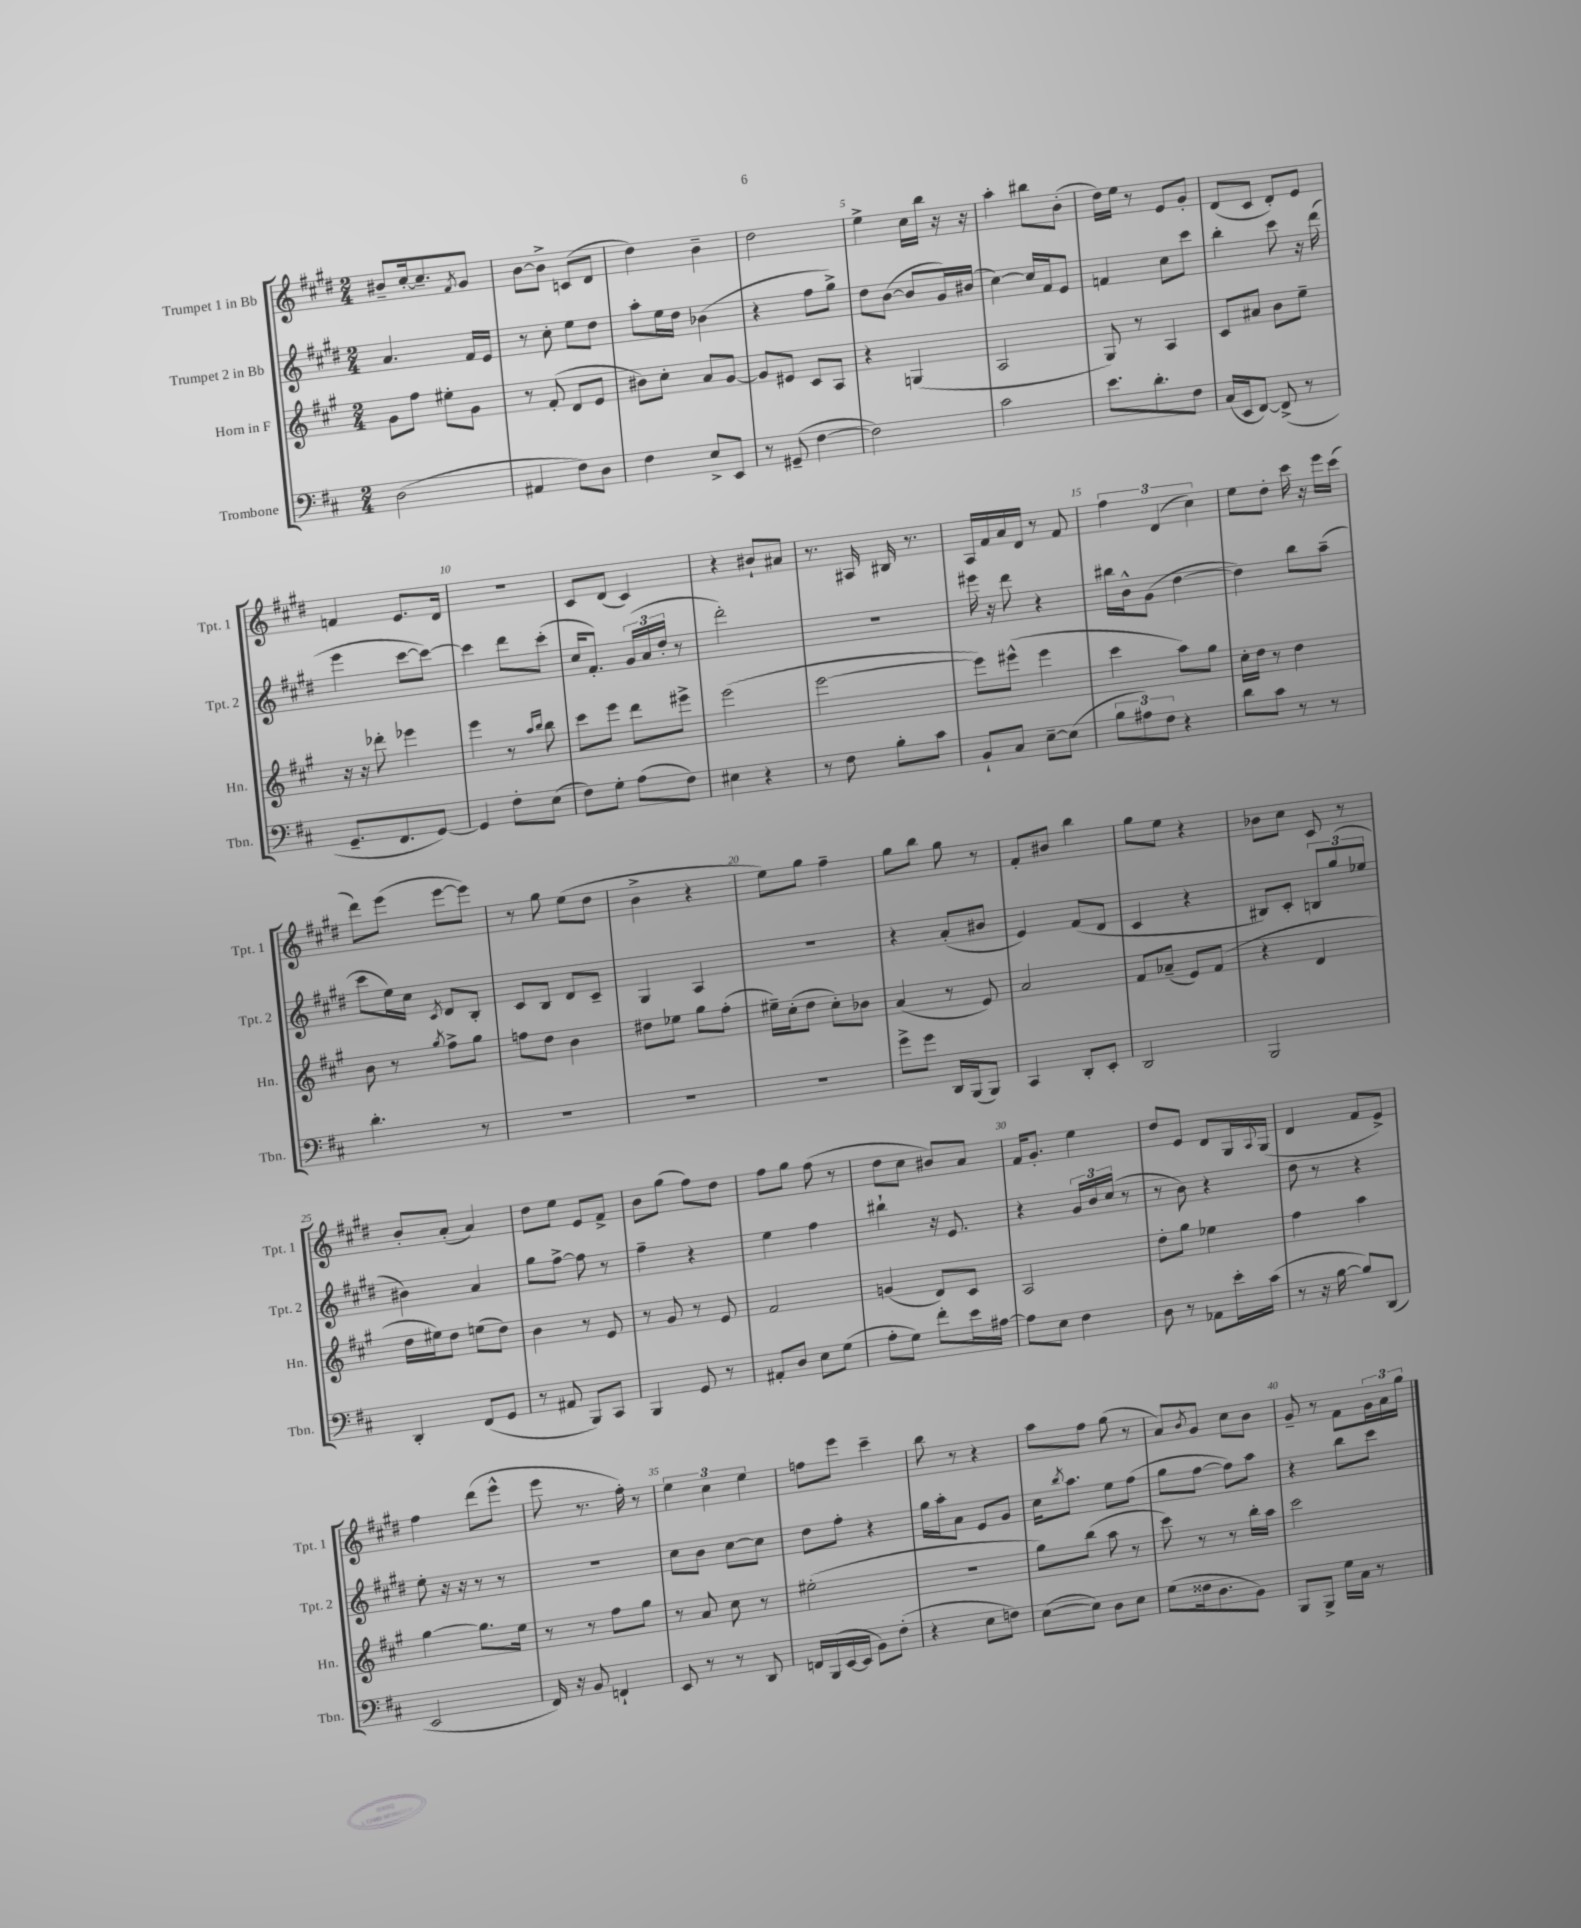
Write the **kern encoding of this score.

**kern	**kern	**kern	**kern
*part4	*part3	*part2	*part1
*staff4	*staff3	*staff2	*staff1
*I"Trombone	*I"Horn in F	*I"Trumpet 2 in Bb	*I"Trumpet 1 in Bb
*I'Tbn.	*I'Hn.	*I'Tpt. 2	*I'Tpt. 1
*clefF4	*clefG2	*clefG2	*clefG2
*k[f#c#]	*k[f#c#g#]	*k[f#c#g#d#]	*k[f#c#g#d#]
*M2/4	*M2/4	*M2/4	*M2/4
=1	=1	=1	=1
(2D\	8g#\L	4.a/	8b#X~/L
.	8ff#\J	.	[16cc#'/k
.	.	.	8.cc#~/]
.	8ee#X'\L	.	.
.	.	.	8qf#/
.	8g#\J	16f#/LL	8g#/J
.	.	16e/JJ	.
=2	=2	=2	=2
4AA#X/	8r	8r	[8b\L
.	(8f#'/	8cc#'\	8b^\J]
8F#\L)	8d/L	8ee\L	(8cn/L
8D\J	8e/J	8dd#\J	8d#/J
=3	=3	=3	=3
4F#\	8b#X\L)	8aa'\L	4dd#\)
.	8cc#'\J	16ee\L	.
.	.	16dd#\JJ	.
8E^/L	8a/L	(4b-X\	4b~\
8EE/J	[8g#/J	.	.
=4	=4	=4	=4
8r	8g#/L]	4r	2dd#\
(8GG#X~/	8e#X/J	.	.
[4F#\	8c#/L	8ff#\L	.
.	8A/J	8gg#^\J)	.
=5	=5	=5	=5
2F#\])	4r	8dd#\L	4ee^\
.	.	([8b\J	.
.	(4Gn/	8b/L]	16cc#\LL
.	.	.	16bb\JJ
.	.	16g#/L)	16r
.	.	(16b#X/JJ	16r
=6	=6	=6	=6
2c#\	2A/	[4cc#\)	4aa'\
.	.	16cc#/LL]	8bb#X\L
.	.	16f#/J	.
.	.	8e/J	(8b'\J
=7	=7	=7	=7
8.e\L	8G#/)	4fn/	16dd#\LL)
.	.	.	16ee\JJ
.	8r	.	8r
8.d'\	.	.	.
.	4A/	8cc#\L	8e/L
8F#\J	.	8ccc#\J	8g#'/J
=8	=8	=8	=8
(16C#/LL	8c#/L	4bb'\	(8d#/L
16EE/J	.	.	.
[8FF#/J)	8a#X/J	.	8c#/J
(8FF#^/]	8b\L	8ccc#\	8d#'/L)
8r	8ee~\J	16r	8e/J
.	.	(16ddd#\	.
!!LO:LB:g=z
=9	=9	=9	=9
8.GG~/L	16r	4eee\	4fn/
.	16r	.	.
.	8ddd-X'\	.	.
8.FF#/	.	.	.
.	4eee-X\	[8ccc#\L	8.e/L
[8GG/J)	.	8ccc#\J_)	.
.	.	.	16d#/Jk
=10	=10	=10	=10
4GG/]	4eee\	4ccc#\]	2r
8F#'\L	8r	8ddd#\L	.
.	16qqaa/LL	.	.
.	16qqbb/JJ	.	.
(8E\J	8bb\	(8ccc#'\J	.
=11	=11	=11	=11
8F#\L)	8ccc#\L	16cc#/KL	8c#/L
.	.	8.f#'/J)	.
8G'\J	8eee\J	.	(8d#/J
(8A\L	8ddd\L	(24g#/LL	4c#/)
.	.	24a/	.
.	.	24dd#'/JJ	.
8F#\J)	8eee#X^\J	8r	.
=12	=12	=12	=12
4E#X\	(2eee\	2ddd#'\)	4r
4r	.	.	8b#X`/L
.	.	.	8a#X/J
=13	=13	=13	=13
8r	[2eee\	2r	8.r
8F#\	.	.	.
.	.	.	16A#X/
8B'\L	.	.	16B#X/
.	.	.	8.r
8c#\J	.	.	.
=14	=14	=14	=14
8BB`/L	8eee\L])	16eee#X\	16A/LL
.	.	16r	16f#/
8C#/J	(8eee#X^^\J	8ddd#\	16a/
.	.	.	16d#/JJ
[8E~\L	4eee#\	4r	8r
(8E\J]	.	.	8f#/
=15	=15	=15	=15
12B\L	4ccc#\	16bb#X\LL	6ff#\
.	.	16b^^\J	.
12A#X\)	.	.	.
.	.	(8g#\J	.
12F#\J	.	.	(6d#/
4r	8aa\L)	[4dd#\	.
.	.	.	6cc#\)
.	8gg#\J	.	.
=16	=16	=16	=16
8d\L	16cc#'\LL	4dd#\])	8ee\L
.	16dd\JJ	.	.
8c#\J	8r	.	8dd#'\J
8r	4dd\	8bb\L	16ccc#\
.	.	.	16r
8r	.	(8aa~\J	16eee\LL
.	.	.	(16ccc#\JJ
!!LO:LB:g=z
=17	=17	=17	=17
4.d'\	8b\	8ccc#\L	8ddd#\L)
.	8r	16ee\L)	(8eee\J
.	.	16cc#\JJ	.
.	8qgg#/	8qc#/	.
.	8ff#^\L	8d#/L	[8eee\L
8r	8gg#\J	8B'/J	8eee\J])
=18	=18	=18	=18
2r	8ffn\L	8c#/L	8r
.	8dd\J	8B/J	8gg#\
.	4b\	8d#/L	(8ee\L
.	.	8c#~/J	8dd#\J
=19	=19	=19	=19
2r	8dd#X\L	4G#/	4b^\
.	8ee-X\J	.	.
.	8gg#\L	4A/	4r
.	(8ff#'\J	.	.
=20	=20	=20	=20
2r	16ee#X~\LL)	2r	8ee\L)
.	(16cc#'\J	.	.
.	8dd\J	.	8gg#\J
.	8cc#'\L)	.	4ff#~\
.	8b-X\J	.	.
=21	=21	=21	=21
8g^\L	(4a/	4r	8gg#\L
8g\J	.	.	8bb\J
16DD/LL	8r	(8a'/L	8gg#\
(16BBB/J	.	.	.
8BBB/J)	8e/)	8b#X/J	8r
=22	=22	=22	=22
4CC#/	2a/	4e/)	8f#'/L
.	.	.	8b#X/J
8DD'/L	.	(8f#/L	4bb\
8EE'/J	.	8d#/J	.
=23	=23	=23	=23
2DD/	8f#/L	4c#/	8gg#\L
.	(8a-X~/J	.	8ee\J
.	8e/L)	4r	4r
.	(8f#/J	.	.
=24	=24	=24	=24
2BBB/	4r	8B#X/L)	8b-X\L
.	.	8c#'/J	8cc#\J
.	4d/	12Bn/L	8c#/
.	.	(12gg#/	.
.	.	.	8r
.	.	12ee-X/J	.
!!LO:LB:g=z
=25	=25	=25	=25
4DD'/	16dd\LL	4b#X\)	8b'/L
.	16ee#X\J)	.	.
.	8dd\J	.	(8a'/J
(8FF#/L	(8een\L	4a/	4a/)
8GG/J	8dd\J)	.	.
=26	=26	=26	=26
8r	4b\	8gg#\L	8dd#\L
8AA#X/	.	[8ff#^\J	8ee\J
8BBB/L)	8r	8ff#\]	8e/L
8CC#/J	8e/	8r	8f#^/J
=27	=27	=27	=27
4BBB/	8r	4ff#~\	8b\L
.	8g#/	.	(8gg#\J
8GG/	8r	4r	8ff#\L)
8r	8e/	.	8dd#\J
=28	=28	=28	=28
8AA#X'/L	2f#/	4ee\	8ff#\L
8D/J	.	.	8gg#\J
8E\L	.	4ff#\	(8ff#\
(8G\J	.	.	8r
=29	=29	=29	=29
8A'\L	(4gn/	4bb#X`\	8dd#\L
8G\J)	.	.	8cc#\J
8f#'\L	8d/L)	16r	8b#X/L)
.	.	8.e/	.
16e\L	8c#/J	.	8a/J
[16A#X\JJ	.	.	.
=30	=30	=30	=30
8A#\L]	2A/	4r	16f#/KL
.	.	.	8.g#'/J
8E\J	.	.	.
4F#\	.	24g#/LL	4ee\
.	.	24b/	.
.	.	(24cc#/JJ	.
.	.	8r	.
=31	=31	=31	=31
8D\	8dd'\L	8r	8dd#/L
8r	8gg#\J	8b\)	8e/J
8AA-X\L	4ee-X\	4r	8d#/L
16e'\L	.	.	16G#/L
.	.	.	8qqA/
(16c#\JJ	.	.	(16G#/JJ
=32	=32	=32	=32
8r	4ff#\	8dd#\	4d#/
16r	.	8r	.
[16B\	.	.	.
8B/L])	4aa\	4r	8f#/L
(8DD/J	.	.	8e^/J)
!!LO:LB:g=z
=33	=33	=33	=33
2EE/	[4gg#\	8ee'\	4ff#\
.	.	16r	.
.	.	16r	.
.	8.gg#\L]	8r	(8ddd#\L
.	.	8r	8eee^^\J
.	16ee\Jk	.	.
=34	=34	=34	=34
16FF#/)	8r	2r	8eee\
16r	.	.	.
8BB/	8r	.	8.r
4FFn`/	8ff#\L	.	.
.	.	.	16ff#'\)
.	8gg#\J	.	8r
=35	=35	=35	=35
8EE/	8r	8cc#\L	6ee\
8r	8a/	8b\J	.
.	.	.	6cc#\
8r	8cc#\	[8cc#\L	.
.	.	.	6ee\
8DD/	8r	8cc#\J]	.
=36	=36	=36	=36
16FFn/LL	(2ee#X'\	8dd#\L	8ffn\L
(16BBB/	.	.	.
[16EE/	.	8ff#'\J	8eee\J
16EE/JJ]	.	.	.
8BB\L)	.	4r	4ccc#~\
(8F#'\J	.	.	.
=37	=37	=37	=37
4r	2r	16gg#\LL	8bb\
.	.	16aa'\J	.
.	.	8a\J	8r
8E\L	.	8e/L	4r
8Fn\J)	.	8g#/J	.
=38	=38	=38	=38
([8E\L	8gg#\L)	16cc#\KL	8aa\L
.	.	8qbb/	.
.	.	8.aa\J	.
8E\J])	(8bb\J	.	8ff#\J
8D\L	8aa\	8ee\L	(8gg#\
8E\J	8r	(8ff#\J	8r
=39	=39	=39	=39
(8G\L	8ccc#\)	8gg#\L	8a/L)
.	.	.	8qb/
16F##X\k	8r	[8ff#\J	8g#/J
8.D\	.	.	.
.	8r	8ff#\L])	8cc#\L
8BB\J)	16bb'\LL	8aa\J	8b\J
.	16aa\JJ	.	.
=40	=40	=40	=40
8BBB/L	2ccc#\	4r	8g#~/
8BBB^/J	.	.	8r
16G\LL	.	8bb\L	8f#\L
16C#\JJ	.	.	.
8r	.	8ccc#\J	24g#\L
.	.	.	24a\
.	.	.	24gg#\JJ
==	==	==	==
*-	*-	*-	*-
